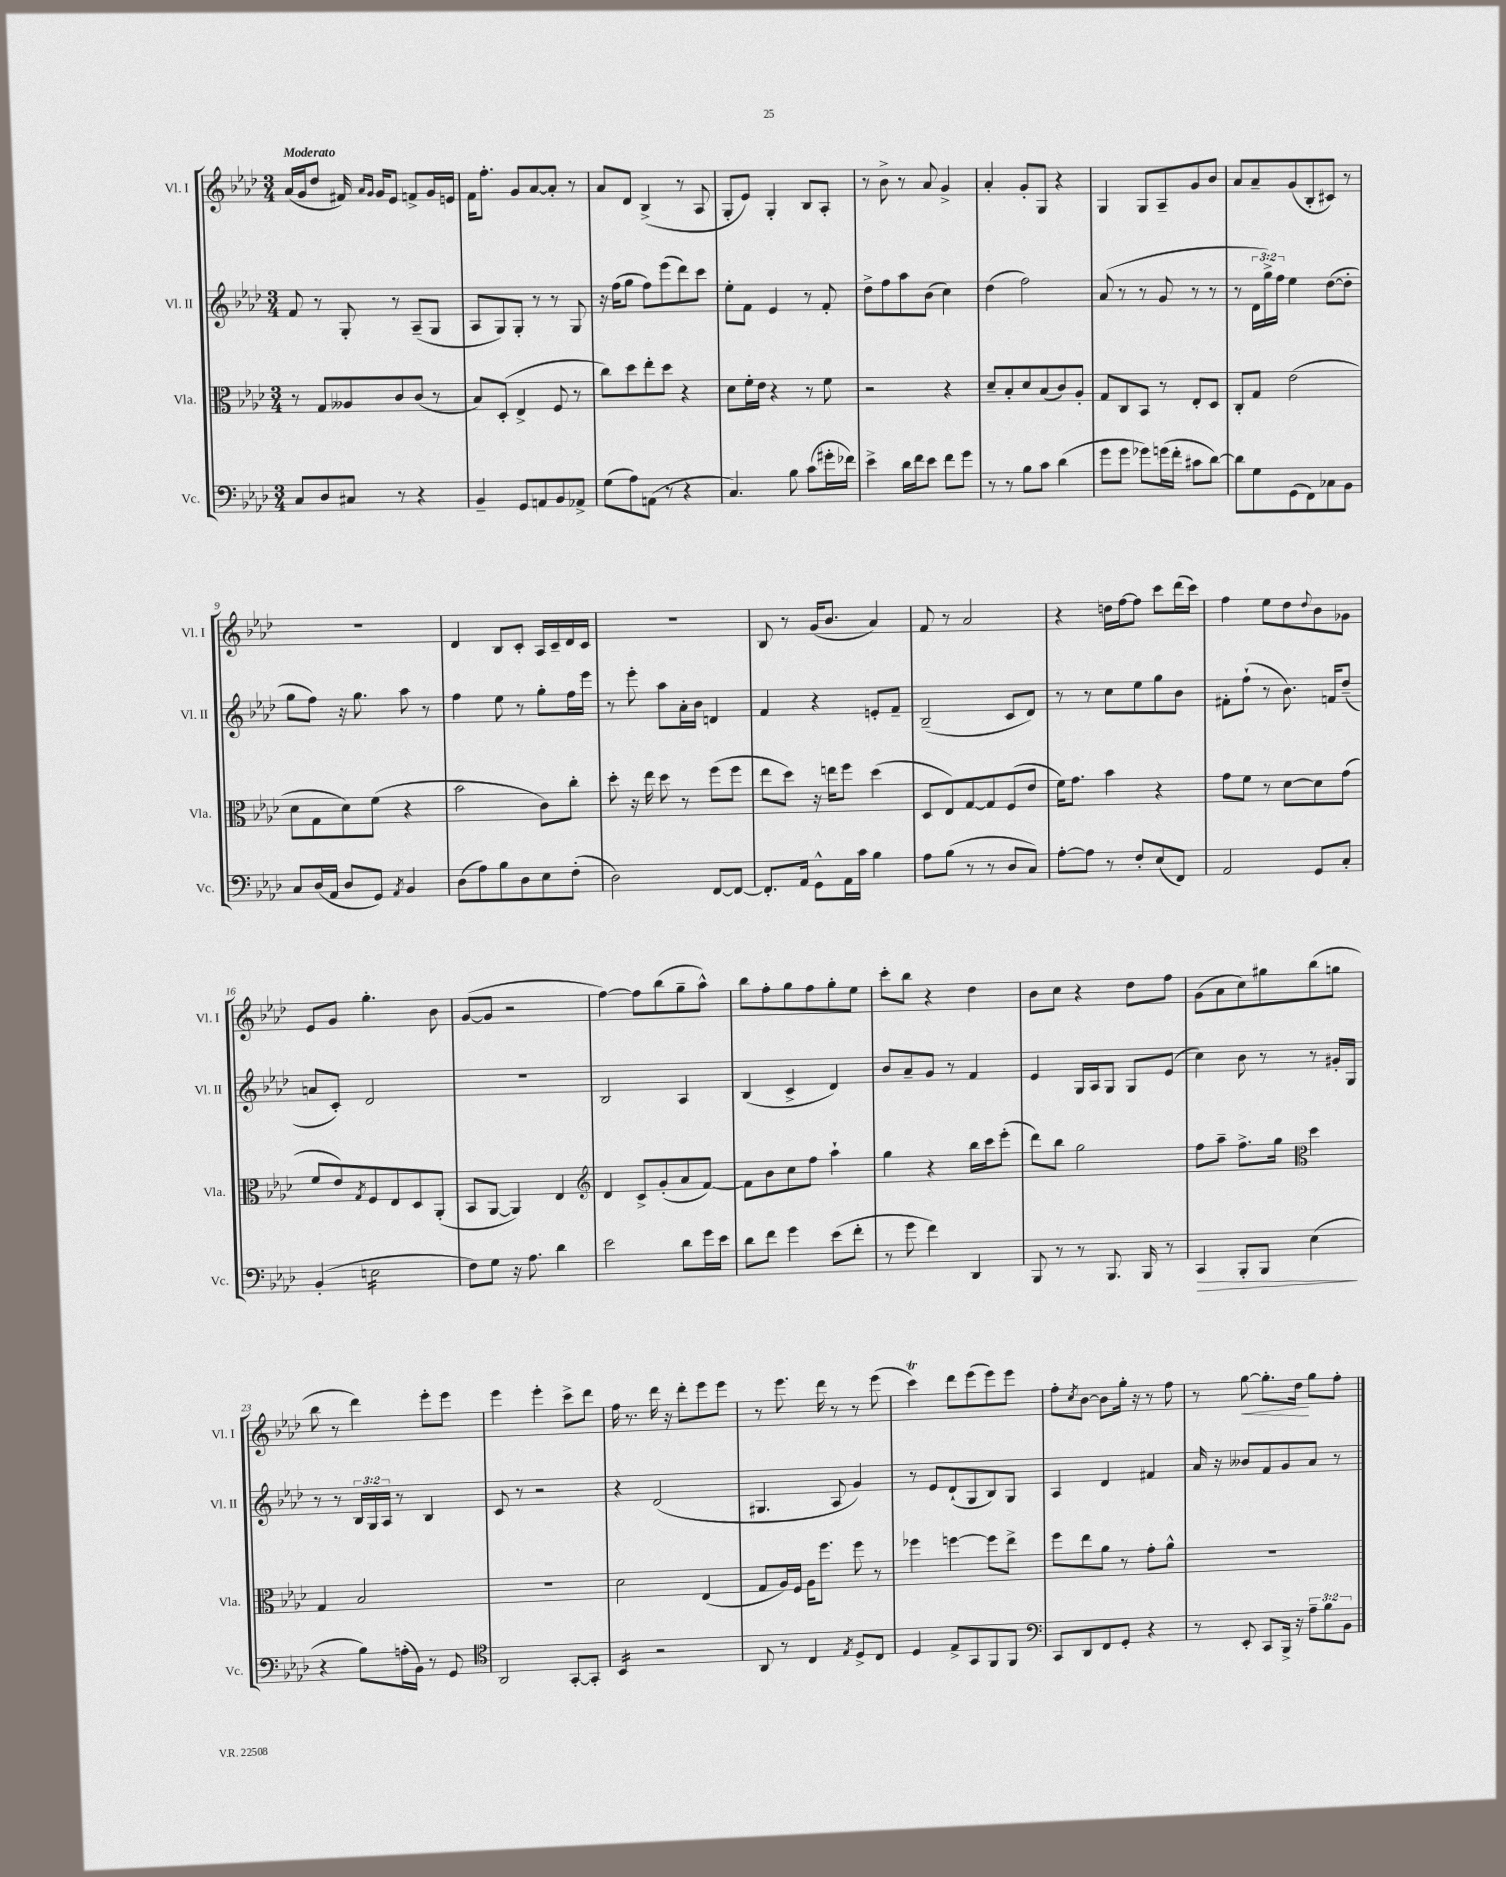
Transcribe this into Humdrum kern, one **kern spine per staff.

**kern	**kern	**kern	**kern
*staff4	*staff3	*staff2	*staff1
*clefF4	*clefC3	*clefG2	*clefG2
*k[b-e-a-d-]	*k[b-e-a-d-]	*k[b-e-a-d-]	*k[b-e-a-d-]
*M3/4	*M3/4	*M3/4	*M3/4
8C	8r	8f	(16a-
.	.	.	16g
8D-	8G	8r	8dd-
8C#	8A--	8G'	16f#)
.	.	.	16qqa-
.	.	.	16qqg
.	.	.	16g
8r	8c	8r	8e-
4r	(8c	(8A-~	8f^
.	8r	8G	16g
.	.	.	16e
=	=	=	=
4BB-~	8B-)	8A-	16f
.	.	.	8.ff'
.	(8D-'	8G)	.
8GG	4E-^	8G'	8g
8AA	.	8r	[8a-
8BB-	8F	8r	8a-']
8AA-^	8r	8G	8r
=	=	=	=
(8G	8cc)	16r	8a-
.	.	(16ff	.
8A-)	8dd-	8gg	8d-
(8AA	8ee-'	8ff)	(4B-^
8r	8dd-	(8eee-	.
4r	4r	8ddd-)	8r
.	.	8ccc	8A-
=	=	=	=
4.C)	8d-	8ee-'	8G'
.	16f'	8f	8e-)
.	16e-	.	.
.	4r	4e-	4G'
8B-	.	.	.
(8c	8r	8r	8B-
16g#'	8f	8f'	8A-'
16f-)	.	.	.
=	=	=	=
4e-^	2r	8dd-^	8r
.	.	8ff	8b-^
16d-	.	8aa-	8r
16f	.	.	.
8e-	.	(8b-	8a-
8f	4r	4cc)	4g^
8g	.	.	.
=	=	=	=
8r	8d-~	(4dd-	4a-'
8r	8B-'	.	.
8B-	8d-	2ff)	8g'
8c	(8B-	.	8G
(4d-	8c)	.	4r
.	8A-'	.	.
=	=	=	=
8g	8G	(8a-	4G
8g	8C	8r	.
8g-)	8BB-	8r	8G
(16g	8r	8g	8A-~
16f'	.	.	.
8c#	8E-'	8r	8g
[8d-)	8D-	8r	8b-
=	=	=	=
8d-]	8C'	8r	8a-
8G	8G	24d-	8a-~
.	.	24gg^)	.
.	.	24ff	.
(8GG	(2e-	4ee-	(8g
8FF)	.	.	8B-'
8C-	.	([8dd-	8c#)
8BB-	.	8dd-']	8r
=	=	=	=
8C	8d-	8gg	2.r
(16D-	8G	8ff)	.
16AA-	.	.	.
8D-	8d-)	16r	.
.	.	8.gg	.
8GG)	(8f	.	.
8qAA-	.	.	.
4BB-	4r	8aa-	.
.	.	8r	.
=	=	=	=
(8D-	2b-	4ff	4d-
8A-)	.	.	.
8B-	.	8ee-	8B-
8D-	.	8r	8c'
8E-	8c)	8gg'	16A-
.	.	.	16c~
(8F'	8cc'	16ff	16d-
.	.	16eee-	16c
=	=	=	=
2D-)	8dd-'	8r	2.r
.	16r	8eee-'	.
.	16ee-	.	.
.	8dd-	8aa-	.
.	8r	16a-'	.
.	.	16b-	.
[8FF	(8ff	4d	.
8FF_	8ff	.	.
=	=	=	=
8.FF']	8ee-	4f	8B-
.	8dd-)	.	8r
16AA-	.	.	.
8GG^^	16r	4r	(16g
.	16ee	.	8.b-
16AA-	8ff	.	.
16c	.	.	.
4B-	(4dd-	8e'	4a-)
.	.	8f~	.
=	=	=	=
8A-	8D-	(2B-~	8f
(8B-	8E-)	.	8r
8r	[8G	.	2a-
8r	8G]	.	.
8D-	(8F	8c	.
8C)	8e-	8d-)	.
=	=	=	=
[8A-'	16f)	8r	4r
.	8.g	.	.
8A-]	.	8r	.
8r	4b-	8cc	16dd
.	.	.	[16ff
8F'	.	8ee-	8ff]
(8E-	4r	8gg	8ccc
8FF)	.	8b-	(16ddd-
.	.	.	16ccc)
=	=	=	=
2AA-	8g	8f#'	4ff
.	8f	(8ff`	.
.	8r	8r	8ee-
.	[8d-	8.b-)	8dd-
.	.	.	8qqdd-
8GG	8d-]	.	8b-
.	.	16f	.
8C'	(8g	(8dd-~	8g-
=	=	=	=
(4BB-'	8f	8a	8e-
.	8e-)	8c')	8g
.	8qG	.	.
2E	8F	2d-	4.gg'
.	8E-	.	.
.	8D-	.	.
.	(8AA-'	.	8b-
=	=	=	=
8F)	8BB-	2.r	([8g
8G	[8AA-	.	8g]
16r	4AA-])	.	2r
8.A-	.	.	.
4d-	4E-	.	.
=	=	=	=
*	*clefG2	*	*
2e-	4d-	2B-	[4ff)
.	8c^	.	8ff]
.	(8g'	.	(8bb-
8d-	8a-	4A-	8gg~
16g	[8f)	.	8aa-^^)
16e-	.	.	.
=	=	=	=
8d-	8f]	(4B-	8bb-
8f	8b-	.	8ff'
4g	8cc	4c^	8gg
.	8ff	.	8ff
(8e-	4aa-`	4d-)	8gg'
8f'	.	.	8ee-
=	=	=	=
8r	4gg	8b-	8ccc'
8g	.	8a-~	8bb-
4f)	4r	8g	4r
.	.	8r	.
4DD-	16bb-	4f	4dd-
.	16ccc	.	.
.	(8eee-'	.	.
=	=	=	=
8BBB-	8ddd-)	4e-	8b-
8r	8bb-	.	8cc
8r	2gg	16G	4r
.	.	16A-	.
8.BBB-	.	8G	.
.	.	8G	8dd-
16BBB-	.	.	.
8r	.	(8e-	8ff
=	=	=	=
4CC	8ff	4cc)	(8g
.	8aa-~	.	8a-
8BBB-'	8.ff^	8b-	8cc)
8BBB-	.	8r	8gg#
.	16gg	.	.
*	*clefC3	*	*
(4E-	4dd-	8r	(8bb-
.	.	16g#'	8gg
.	.	16G	.
=	=	=	=
4r	4G	8r	8bb-
.	.	8r	8r
8B-)	2B-	24B-	4ddd-)
.	.	24G	.
.	.	24A-	.
(16A'	.	8r	.
16BB-)	.	.	.
8r	.	4B-	8eee-'
8GG	.	.	8eee-
=	=	=	=
*clefC4	*	*	*
2AA-	2.r	8c	4eee-
.	.	8r	.
.	.	2r	4eee-'
[8GG'	.	.	8ccc^
8GG']	.	.	8ddd-
=	=	=	=
4BB-	2d-	4r	16ff
.	.	.	8.r
2r	.	(2d-	16ddd-
.	.	.	16r
.	.	.	8ddd-'
.	(4E-	.	8eee-
.	.	.	8eee-
=	=	=	=
8AA-	8G	4.G#	8r
8r	16A-)	.	8.eee-
.	16F	.	.
4C	16A-	.	.
.	8.ff	.	16ddd-
.	.	8A-	8r
8qE-	.	.	.
8D-^	8ff	4g)	8r
8C	8r	.	(8eee-
=	=	=	=
4D-	4ff-	8r	4ccc)
.	.	8e-	.
8E-^	[4ff	(8d-`	8ddd-
8GG	.	8G	(8eee-
8FF	8ff]	8B-)	8eee-)
8FF	8ee-^	8G	8eee-
=	=	=	=
*clefF4	*	*	*
8CC	8ff	4A-	8ff'
.	.	.	8qcc
8DD-	8ee-	.	[8b-
8FF	8a-	4d-	8b-]
8GG'	8r	.	16gg'
.	.	.	16r
4r	8g'	4f#	8r
.	8a-^^	.	8ff
=	=	=	=
8r	2.r	16a-	8r
.	.	16r	.
8EE-'	.	8b--	[8gg
8CC	.	8f	8.gg']
16BBB-^	.	8g	.
16r	.	.	16dd-
12A-~	.	8a-	8gg
12B-	.	.	.
.	.	8r	8ff'
12BB-	.	.	.
==	==	==	==
*-	*-	*-	*-
